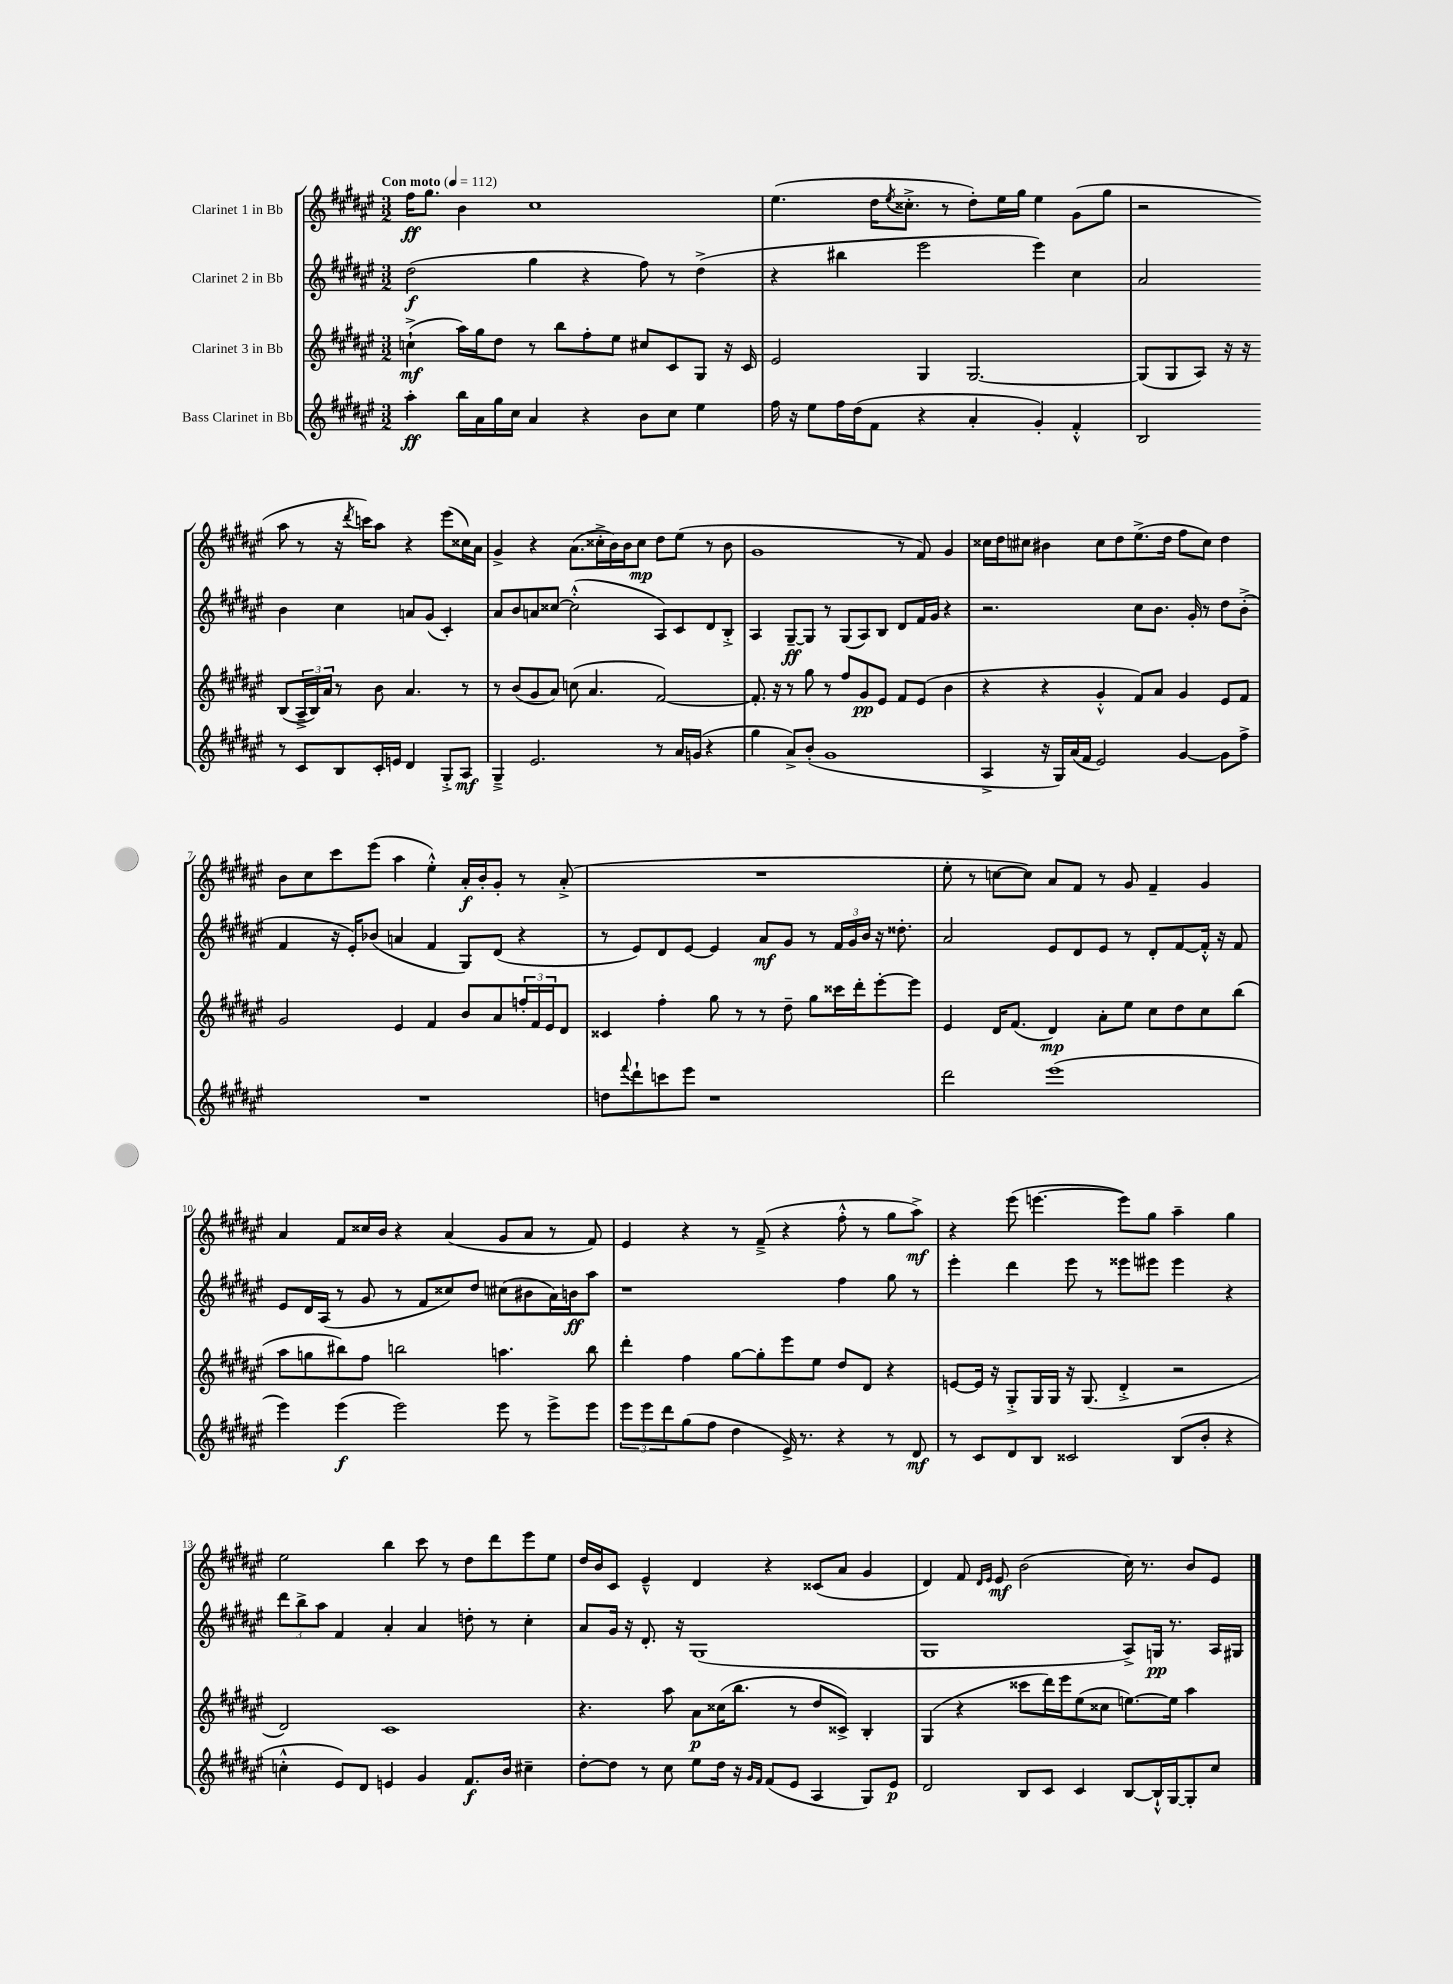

**kern	**kern	**kern	**kern
*staff4	*staff3	*staff2	*staff1
*clefG2	*clefG2	*clefG2	*clefG2
*k[f#c#g#d#a#e#]	*k[f#c#g#d#a#e#]	*k[f#c#g#d#a#e#]	*k[f#c#g#d#a#e#]
*M3/2	*M3/2	*M3/2	*M3/2
*MM112	*MM112	*MM112	*MM112
4aa#'	(4cc`^	(2dd#	16ff#
.	.	.	8.gg#
16bb	16aa#)	.	4b
16a#	16gg#	.	.
16gg#	8dd#	.	.
16cc#	.	.	.
4a#	8r	4gg#	1cc#
.	8bb	.	.
4r	8ff#'	4r	.
.	8ee#	.	.
8b	8cc#	8ff#)	.
8cc#	8c#	8r	.
4ee#	8G#	(4dd#^	.
.	16r	.	.
.	16c#	.	.
=	=	=	=
16ff#	2e#	4r	(4.ee#
16r	.	.	.
8ee#	.	.	.
16ff#	.	4bb#	.
(16dd#	.	.	.
8f#	.	.	16dd#
.	.	.	8qee#
.	.	.	8.cc##'^
4r	4G#	2eee#	.
.	.	.	8r
4a#'	[2.G#	.	8dd#')
.	.	.	16ee#
.	.	.	16gg#
4g#')	.	4eee#)	4ee#
4f#'^^	.	4cc#	(8g#
.	.	.	8gg#
=	=	=	=
2B	(8G#]	2a#	2r
.	8G#	.	.
.	8A#)	.	.
.	16r	.	.
.	16r	.	.
8r	(8B	4b	8aa#
8c#	24A#~^	.	8r
.	24B)	.	.
.	24a#	.	.
8B	8r	4cc#	16r
.	.	.	8qddd#
.	.	.	16ccc)
16c#'	8b	.	8aa#
16e	.	.	.
4d#	4.a#	8a	4r
.	.	(8g#	.
8G#'^	.	4c#')	(8eee#
8A#	8r	.	16cc##)
.	.	.	16a#
=	=	=	=
4G#~^	8r	8a#	4g#^
.	(8b	8b	.
2.e#	8g#	8a	4r
.	8a#)	[8cc##	.
.	(8cc	(2cc##'^^]	(8.a#
.	4.a#	.	.
.	.	.	16cc##'^
.	.	.	16b)
.	.	.	16b
.	.	.	8cc##
8r	[2f#)	8A#)	8dd#
16a#	.	8c#	(8ee#
(16g	.	.	.
4r	.	8d#	8r
.	.	8B'^	8b
=	=	=	=
4gg#	8.f#']	4A#	1g#
.	16r	.	.
8a#^)	8r	[8G#~	.
(8b'	8gg#	8G#]	.
1g#	8r	8r	.
.	8ff#	(8G#	.
.	8g#	8A#)	.
.	8e#	8B	.
.	8f#	8d#	8r
.	(8e#	16f#	8f#)
.	.	16g#	.
.	4b	4r	4g#
=	=	=	=
4A#^	4r	2.r	16cc##
.	.	.	16dd#
.	.	.	8cc#
16r	4r	.	4b#
16G#)	.	.	.
(16a#	.	.	.
16f#	.	.	.
2e#)	4g#'^^	.	8cc#
.	.	.	8dd#
.	8f#)	8cc#	(8.ee#^
.	8a#	8.b	.
.	.	.	16dd#
[4g#	4g#	.	8ff#
.	.	16g#'	.
.	.	8r	8cc#)
8g#]	8e#	8dd#	4dd#
8ff#^	8f#	(8b'^	.
=	=	=	=
1.r	2g#	4f#	8b
.	.	.	8cc#
.	.	16r	8ccc#
.	.	16e#')	.
.	.	(8b-	(8eee#
.	4e#	4a	4aa#
.	4f#	4f#	4ee#'^^)
.	8b	8G#)	16a#'
.	.	.	16b'
.	8a#	(8d#	8g#'
.	24ff'	4r	8r
.	24f#	.	.
.	24e#	.	.
.	8d#	.	(8a#'^
=	=	=	=
8dd	4c##	8r	1.r
8qqfff#	.	.	.
8ddd#`	.	8e#)	.
8ccc	4ff#'	8d#	.
8eee#	.	[8e#	.
1r	8gg#	4e#]	.
.	8r	.	.
.	8r	8a#	.
.	8dd#~	8g#	.
.	8gg#	8r	.
.	16ccc##	24f#	.
.	.	24g#	.
.	16ddd#'	.	.
.	.	24b	.
.	[8eee#'	16r	.
.	.	8.dd##'	.
.	8eee#]	.	.
=	=	=	=
2ddd#	4e#	2a#	8ee#'
.	.	.	8r
.	16d#	.	[8cc
.	(8.f#	.	.
.	.	.	8cc])
(1eee#	4d#)	8e#	8a#
.	.	8d#	8f#
.	8a#'	8e#	8r
.	8ee#	8r	8g#
.	8cc#	8d#'	4f#~
.	8dd#	[8f#	.
.	8cc#	16f#'^^]	4g#
.	.	16r	.
.	(8bb	8f#	.
=	=	=	=
4eee#)	8aa#	8e#	4a#
.	8gg	16d#	.
.	.	(16A#	.
(4eee#	8bb#)	8r	8f#
.	8ff#	8g#	16cc##
.	.	.	16b
2eee#)	2bb	8r	4r
.	.	8f#	.
.	.	8cc##)	(4a#
.	.	8dd#	.
8eee#	4.aa	(8cc#	8g#
8r	.	8b#	8a#
8eee#^	.	16a#)	8r
.	.	16b	.
8eee#	8bb	8aa#	8f#)
=	=	=	=
12eee#	4ddd#'	1r	4e#
12eee#	.	.	.
12ddd#	.	.	.
(8gg#	4ff#	.	4r
8ff#	.	.	.
4dd#	[8gg#	.	8r
.	8gg#']	.	(8f#~^
16e#^)	8eee#	.	4r
8.r	.	.	.
.	8ee#	.	.
4r	8dd#	4ff#	8ff#'^^
.	8d#	.	8r
8r	4r	8gg#	8gg#
8d#	.	8r	8aa#^)
=	=	=	=
8r	[8e	4eee#'	4r
8c#	16e]	.	.
.	16r	.	.
8d#	8G#'^	4ddd#	(8eee#
8B	16G#	.	[4.eee
.	16G#	.	.
2c##	16r	8eee#	.
.	(8.G#	.	.
.	.	8r	.
.	4d#'^	8eee##	8eee])
.	.	8eee#	8gg#
(8B	2r	4eee#	4aa#~
8b'	.	.	.
4r	.	4r	4gg#
=	=	=	=
4cc'^^	2d#)	12ddd#	2ee#
.	.	12bb^	.
.	.	12aa#	.
8e#)	.	4f#	.
8d#	.	.	.
4e	1c#	4a#'	4bb
4g#	.	4a#	8ccc#
.	.	.	8r
8.f#	.	8dd'	8dd#
.	.	8r	8ddd#
16b	.	.	.
4cc#~	.	4cc#'	8eee#
.	.	.	8ee#
=	=	=	=
[8dd#'	4.r	8a#	16dd#
.	.	.	16b
8dd#]	.	16g#	8c#
.	.	16r	.
8r	.	8.d#'	4e#~^^
8cc#	8aa#	.	.
.	.	16r	.
8ee#	8a#	(1G#	4d#
16dd#	(16cc##	.	.
16r	8.bb	.	.
16qqg#	.	.	.
16qqf#	.	.	.
(8f#	.	.	4r
8e#	8r	.	.
4A#	8dd#	.	(8c##
.	8c##^)	.	8a#
8G#)	4B'	.	4g#
8e#	.	.	.
=	=	=	=
2d#	(4G#	1G#	4d#)
.	4r	.	8f#
.	.	.	16qqd#
.	.	.	16qqe#
.	.	.	8e#
8B	8ccc##	.	(2b
8c#	16ddd#)	.	.
.	16eee#	.	.
4c#	(8ee#	.	.
.	8cc##	.	.
[8B	[8.ee)	8A#^)	16cc#)
.	.	.	8.r
16B`^^]	.	16G	.
[16G#	16ee]	8.r	.
8G#']	4aa#	.	8b
8cc#	.	16A#	8e#
.	.	16G#	.
==	==	==	==
*-	*-	*-	*-
